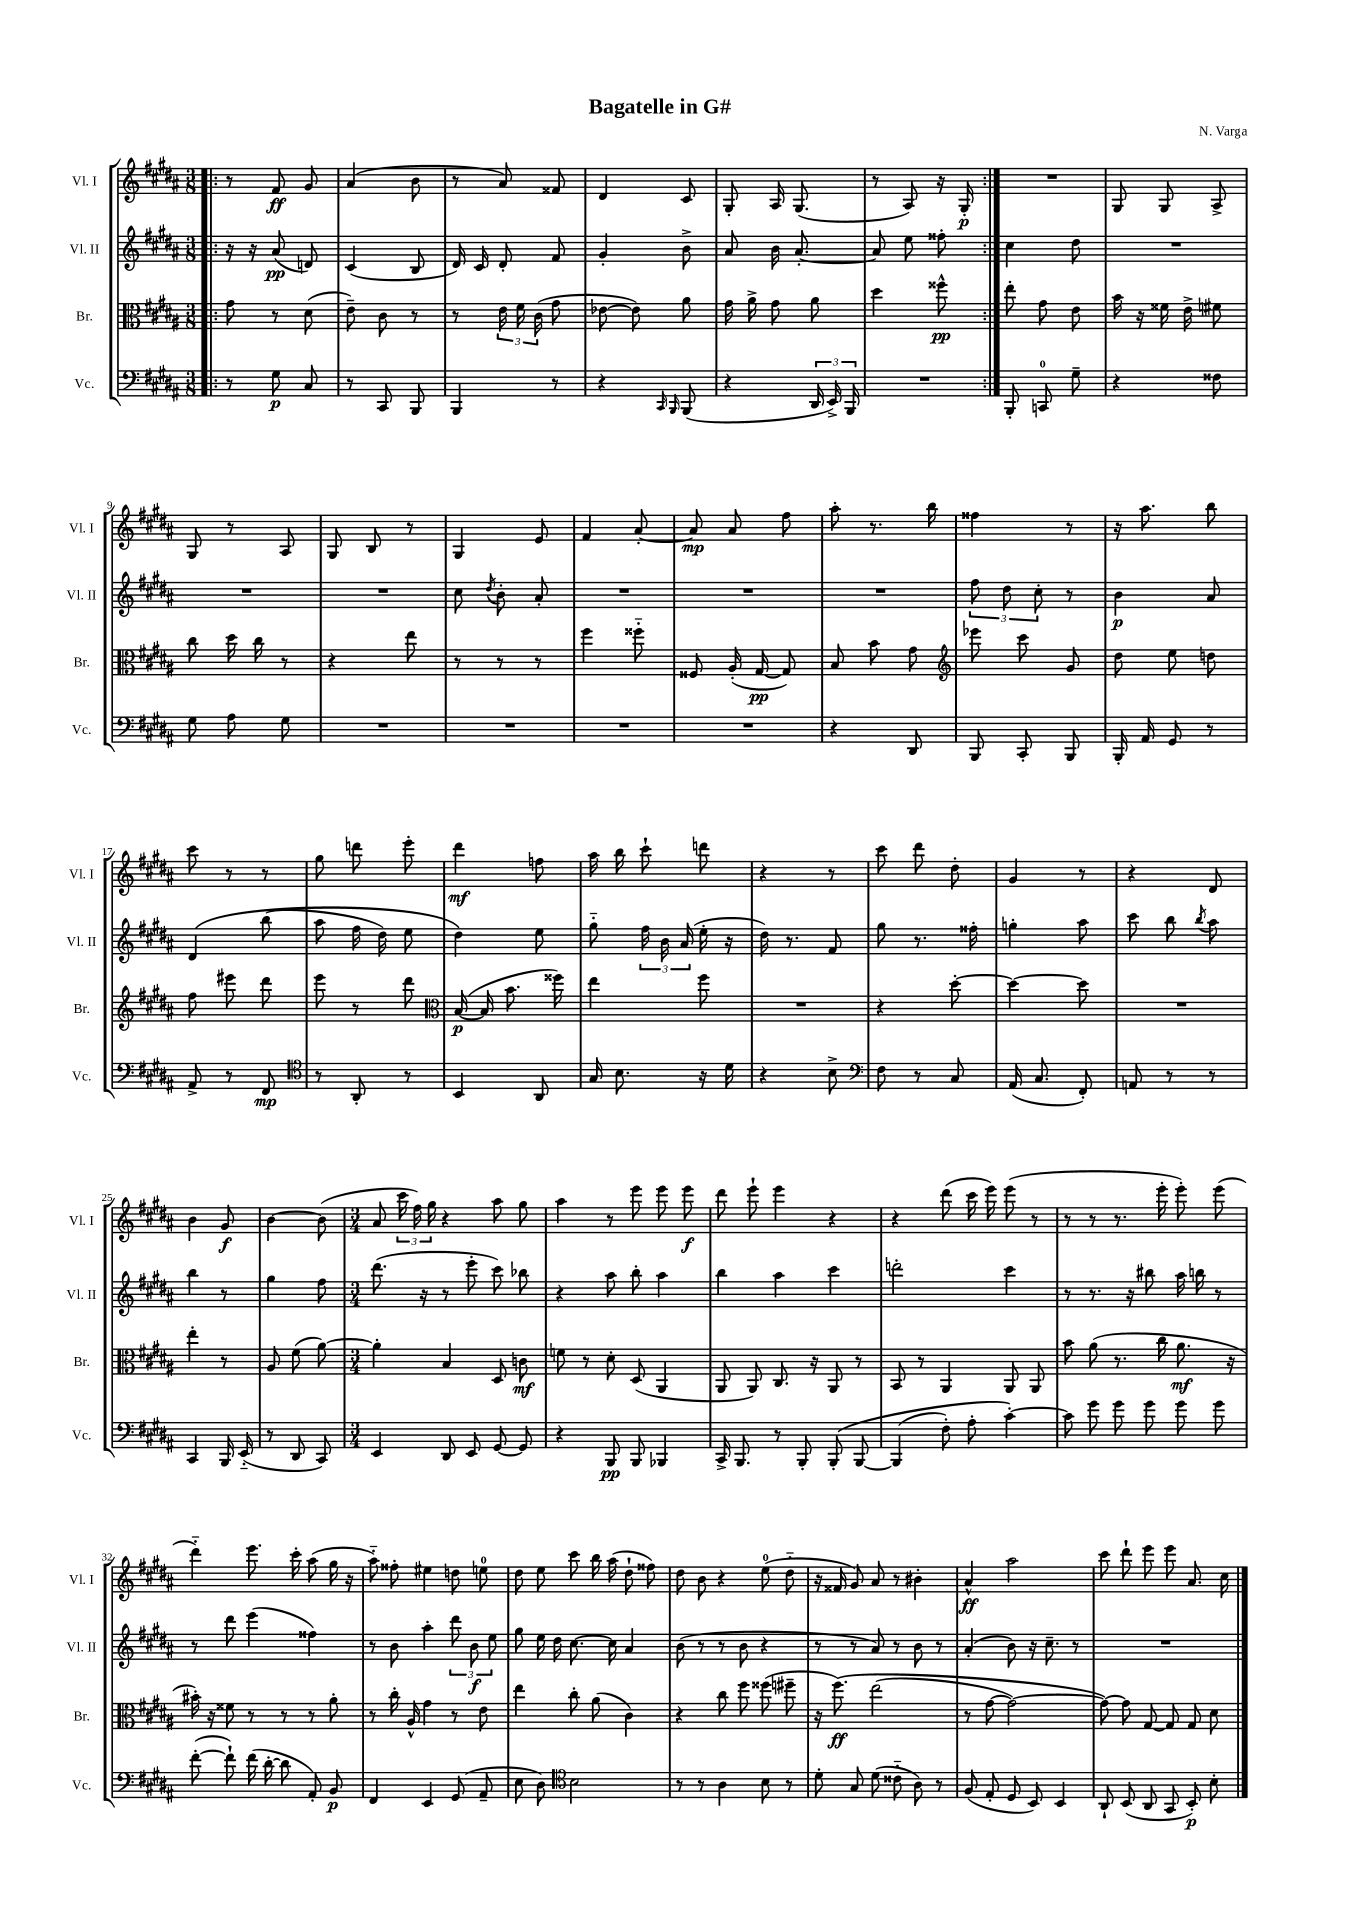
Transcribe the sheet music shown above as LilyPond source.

\header { title = "Bagatelle in G#" composer = "N. Varga" }
<<
\new StaffGroup <<
\new Staff = "s0" \with { instrumentName = "Vl. I" shortInstrumentName = "Vl. I" } {
    \clef treble \key b \major \numericTimeSignature \time 3/8
    \autoBeamOff \repeat volta 2 { \bar ".|:" r8 fis'8\ff gis'8 |
    ais'4( b'8 |
    r8 ais'8) fisis'8 |
    dis'4 cis'8 |
    gis8-. ais16 gis8.( |
    r8 ais8) r16 gis16-.\p | }
    R4. |
    gis8 gis8 ais8-> |
    gis8 r8 ais8 |
    gis8 b8 r8 |
    gis4 e'8 |
    fis'4 ais'8~-. |
    ais'8\mp ais'8 fis''8 |
    ais''8-. r8. b''16 |
    fisis''4 r8 |
    r16 ais''8. b''8 |
    cis'''8 r8 r8 |
    gis''8 d'''8 e'''8-. |
    dis'''4\mf f''8 |
    ais''16 b''16 cis'''8-! d'''8 |
    r4 r8 |
    cis'''8 dis'''8 dis''8-. |
    gis'4 r8 |
    r4 dis'8 |
    b'4 gis'8\f |
    b'4~ b'8( |
    \numericTimeSignature \time 3/4 ais'8 \tuplet 3/2 { cis'''16 fis''16) gis''16 } r4 ais''8 gis''8 |
    ais''4 r8 e'''8 e'''8 e'''8\f |
    dis'''8 e'''8-! e'''4 r4 |
    r4 dis'''8( cis'''16 e'''16) e'''8( r8 |
    r8 r8 r8. e'''16-. e'''8-.) e'''8( |
    dis'''4-_) e'''8. cis'''16-. ais''8( gis''16 r16 |
    ais''8-_) fisis''8-. eis''4 d''8 e''8-0 |
    dis''8 e''8 cis'''8 b''16 ais''16( dis''8-! fisis''8) |
    dis''8 b'8 r4 e''8-0( dis''8-_ |
    r16 fisis'16 gis'8) ais'8 r8 bis'4-. |
    ais'4-^\ff ais''2 |
    cis'''8 dis'''8-! e'''8 e'''8 ais'8. cis''16 \bar "|." |
}
\new Staff = "s1" \with { instrumentName = "Vl. II" shortInstrumentName = "Vl. II" } {
    \clef treble \key b \major \numericTimeSignature \time 3/8
    \autoBeamOff \repeat volta 2 { \bar ".|:" r16 r16 ais'8\pp( d'8) |
    cis'4( b8 |
    dis'16) cis'16 dis'8-. fis'8 |
    gis'4-. b'8-> |
    ais'8 b'16 ais'8.~-. |
    ais'8 e''8 fisis''8-. | }
    cis''4 dis''8 |
    R4. |
    R4. |
    R4. |
    cis''8 \acciaccatura { dis''8 } b'8-. ais'8-. |
    R4. |
    R4. |
    R4. |
    \tuplet 3/2 { fis''8 dis''8 cis''8-. } r8 |
    b'4\p ais'8 |
    dis'4\( b''8( |
    ais''8 fis''16 dis''16) e''8 |
    dis''4\) e''8 |
    gis''8-_ \tuplet 3/2 { fis''16 b'16 ais'16( } e''16-. r16 |
    dis''16) r8. fis'8 |
    gis''8 r8. fisis''16-. |
    g''4-. ais''8 |
    cis'''8 b''8 \acciaccatura { b''8 } ais''8 |
    b''4 r8 |
    gis''4 fis''8 |
    \numericTimeSignature \time 3/4 dis'''8.( r16 r8 e'''8-. cis'''8) bes''8 |
    r4 ais''8 b''8-. ais''4 |
    b''4 ais''4 cis'''4 |
    d'''2-. cis'''4 |
    r8 r8. r16 bis''8 ais''16 b''16 r8 |
    r8 dis'''8 e'''4( fisis''4) |
    r8 b'8 ais''4-. \tuplet 3/2 { dis'''8 b'8\f e''8 } |
    gis''8 e''16 dis''16 cis''8.~ cis''16 ais'4 |
    b'8( r8 r8 b'8 r4 |
    r8 r8 ais'8) r8 b'8 r8 |
    ais'4-.( b'8) r16 cis''8.-- r8 |
    R2. \bar "|." |
}
\new Staff = "s2" \with { instrumentName = "Br." shortInstrumentName = "Br." } {
    \clef alto \key b \major \numericTimeSignature \time 3/8
    \autoBeamOff \repeat volta 2 { \bar ".|:" gis'8 r8 dis'8( |
    e'8--) cis'8 r8 |
    r8 \tuplet 3/2 { e'16 fis'16 cis'16( } gis'8 |
    ees'8~ ees'8) ais'8 |
    gis'16 ais'16-> gis'8 ais'8 |
    dis''4 fisis''8-^\pp | }
    e''8-. gis'8 e'8 |
    b'16 r16 fisis'16 e'16-> fis'8 |
    cis''8 dis''16 cis''16 r8 |
    r4 e''8 |
    r8 r8 r8 |
    fis''4 fisis''8-_ |
    fisis8 ais16-.( gis16~\pp gis8) |
    b8 b'8 gis'8 |
    \clef treble ees'''8 cis'''8 gis'8 |
    dis''8 e''8 d''8 |
    fis''8 eis'''8 dis'''8 |
    e'''8 r8 dis'''8 |
    \clef alto b16~\p( b16 b'8. fisis''16) |
    e''4 fis''8 |
    R4. |
    r4 dis''8~-. |
    dis''4~ dis''8 |
    R4. |
    e''4-. r8 |
    ais8 fis'8( ais'8~) |
    \numericTimeSignature \time 3/4 ais'4-. b4 dis8 c'8\mf |
    f'8 r8 dis'8-. dis8( ais,4 |
    ais,8 ais,8) cis8. r16 ais,8 r8 |
    b,8 r8 ais,4 ais,8 ais,8 |
    b'8 ais'8( r8. cis''16 ais'8.\mf r16 |
    bis'16-.) r16 fisis'8 r8 r8 r8 ais'8-. |
    r8 cis''16-. ais16-^ gis'4 r8 e'8 |
    e''4 cis''8-. ais'8( cis'4) |
    r4 cis''8 fis''8 fisis''8( fis''8-- |
    r16 fis''8.\ff)\( e''2( |
    r8 gis'8~ gis'2~) |
    gis'8~\) gis'8 gis8~ gis8 gis8 dis'8 \bar "|." |
}
\new Staff = "s3" \with { instrumentName = "Vc." shortInstrumentName = "Vc." } {
    \clef bass \key b \major \numericTimeSignature \time 3/8
    \autoBeamOff \repeat volta 2 { \bar ".|:" r8 gis8\p cis8 |
    r8 cis,8 b,,8 |
    b,,4 r8 |
    r4 \grace { cis,16 b,,16 } b,,8( |
    r4 \tuplet 3/2 { dis,16 e,16->) b,,16 } |
    R4. | }
    b,,8-. c,8-0 gis8-- |
    r4 fisis8 |
    gis8 ais8 gis8 |
    R4. |
    R4. |
    R4. |
    R4. |
    r4 dis,8 |
    b,,8 cis,8-. b,,8 |
    b,,16-. ais,16 gis,8 r8 |
    ais,8-> r8 fis,8\mp |
    \clef tenor r8 ais,8-. r8 |
    b,4 ais,8 |
    gis16 b8. r16 dis'16 |
    r4 b8-> |
    \clef bass fis8 r8 cis8 |
    ais,16( cis8. fis,8-.) |
    a,8 r8 r8 |
    cis,4 b,,16 e,16-_( |
    r8 dis,8 cis,8) |
    \numericTimeSignature \time 3/4 e,4 dis,8 e,8 gis,8~ gis,8 |
    r4 b,,8\pp b,,8 bes,,4 |
    cis,16-> b,,8. r8 b,,8-. b,,8-.\( b,,8~ |
    b,,4( fis8-.) ais8-. cis'4~-.\) |
    cis'8 gis'8 gis'8 gis'8 gis'8 gis'8 |
    fis'8~-.( fis'8-!) fis'16( dis'16~-. dis'8 ais,8-.) b,8\p |
    fis,4 e,4 gis,8( ais,8-- |
    e8 dis8) \clef tenor b2 |
    r8 r8 ais4 b8 r8 |
    dis'8-. gis8 dis'8( cisis'8-_ ais8) r8 |
    fis8( e8-. dis8 b,8) b,4 |
    ais,8-! b,8( ais,8 gis,8 b,8-.\p) b8-. \bar "|." |
}
>>
>>
